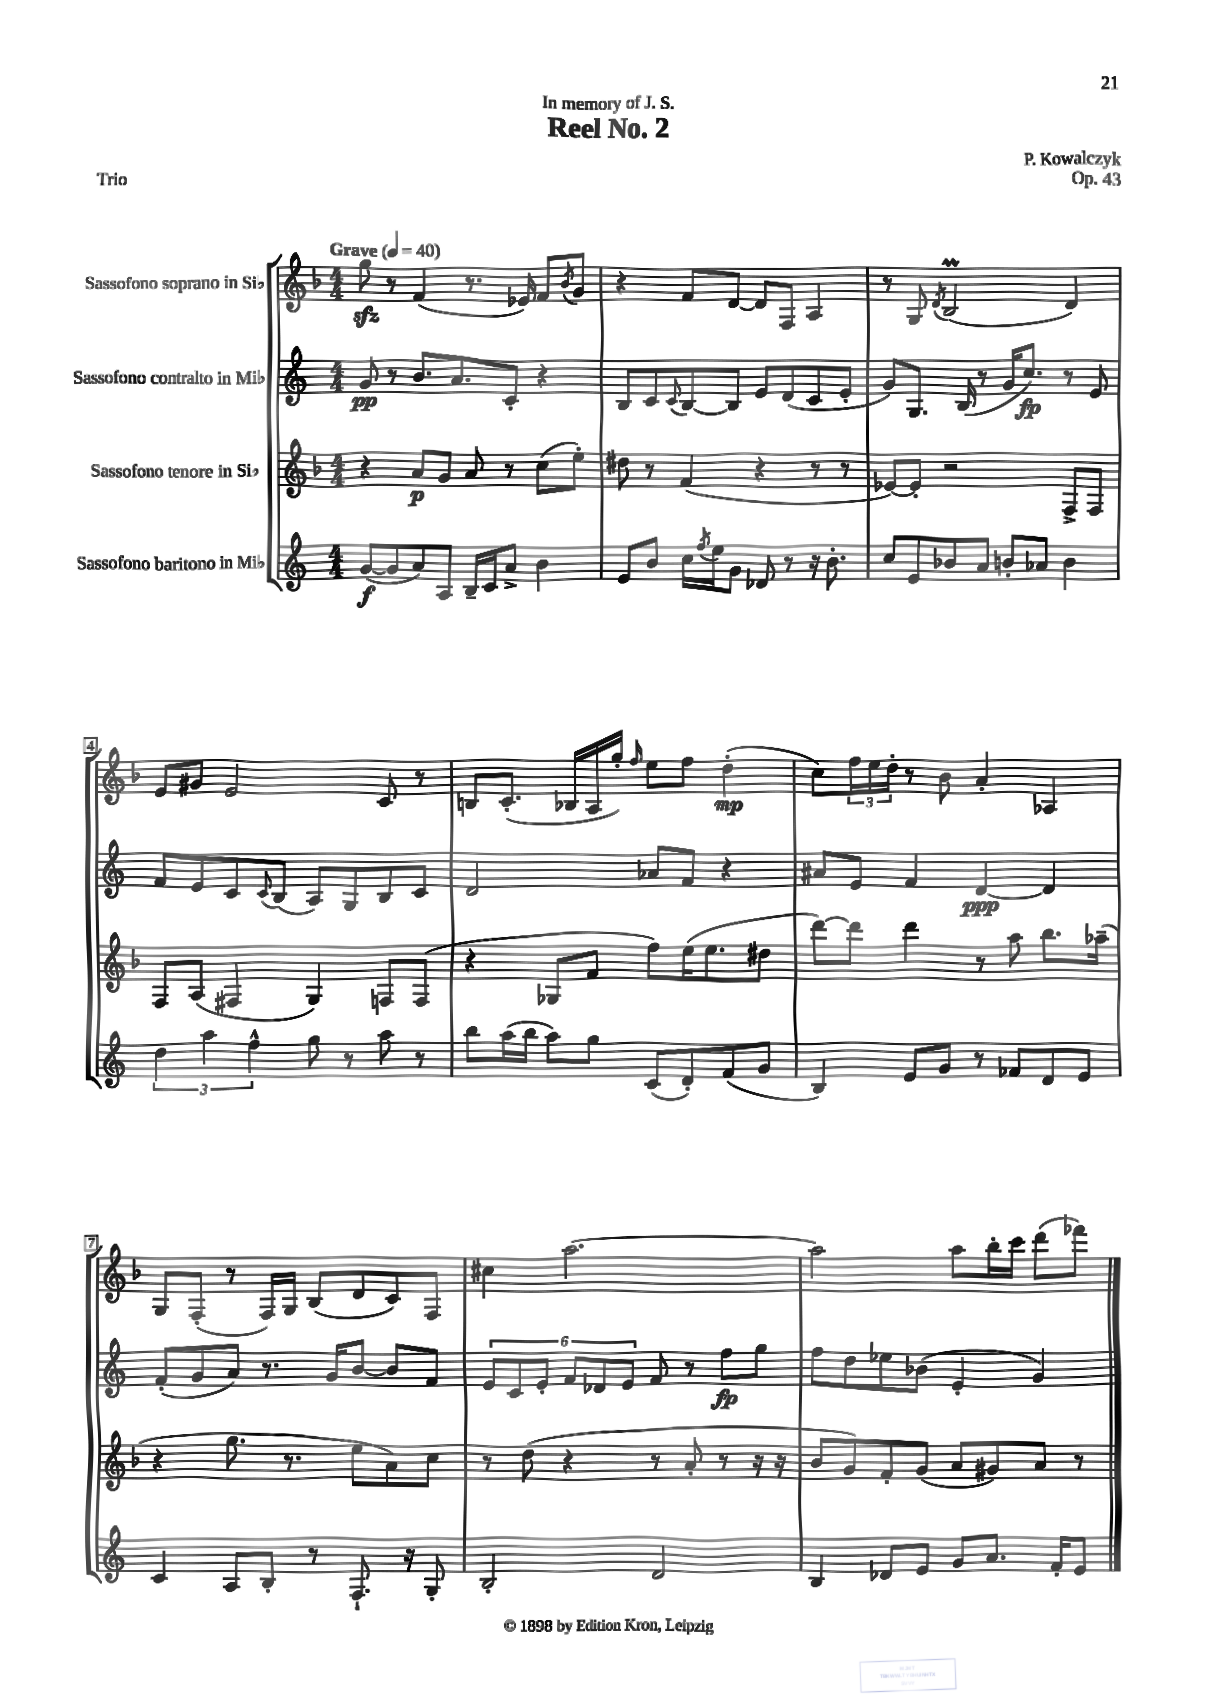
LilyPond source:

\header { title = "Reel No. 2" composer = "P. Kowalczyk" dedication = "In memory of J. S." opus = "Op. 43" piece = "Trio" }
<<
\new StaffGroup <<
\new Staff = "s0" \with { instrumentName = "Sassofono soprano in Sib" } {
    \clef treble \key f \major \numericTimeSignature \time 4/4 \tempo "Grave" 4 = 40
    g''8\sfz r8 f'4( r8. ees'16) f'8 \acciaccatura { bes'8 } g'8 |
    r4 f'8 d'8~ d'8 f8 a4 |
    r8 g8 \acciaccatura { d'8 } bes2\prall( d'4) |
    e'8 gis'8 e'2 c'8 r8 |
    b8 c'8.-.( bes16 a16 g''16-.) \grace { f''16 } e''8 f''8 d''4-.\mp( |
    c''8) \tuplet 3/2 { f''16 e''16 d''16-. } r8 bes'8 a'4-. aes4 |
    g8 f8-.( r8 f16) g16 bes8( d'8 c'8) f8 |
    cis''4 a''2.~ |
    a''2 a''8 bes''16-. c'''16 d'''8( fes'''8) \bar "|." |
}
\new Staff = "s1" \with { instrumentName = "Sassofono contralto in Mib" } {
    \clef treble \key c \major \numericTimeSignature \time 4/4
    g'8\pp r8 b'8. a'8. c'8-. r4 |
    b8 c'8 \appoggiatura { c'8 } b8~ b8 e'8 d'8( c'8 e'8-. |
    g'8) g8. b16( r8 g'16 c''8.\fp) r8 e'8 |
    f'8 e'8 c'8 \appoggiatura { c'8 } b8( a8) g8 b8 c'8 |
    d'2 aes'8 f'8 r4 |
    ais'8 e'8 f'4 d'4~\ppp d'4 |
    f'8-.( g'8 a'8) r8. g'16 b'8~ b'8 f'8 |
    \tuplet 6/4 { e'8 c'8 e'8-. f'8 des'8 e'8 } f'8 r8 f''8\fp g''8 |
    f''8 d''8 ees''8 bes'8( e'4-. g'4) \bar "|." |
}
\new Staff = "s2" \with { instrumentName = "Sassofono tenore in Sib" } {
    \clef treble \key f \major \numericTimeSignature \time 4/4
    r4 a'8\p g'8 a'8 r8 c''8( e''8-.) |
    dis''8 r8 f'4( r4 r8 r8 |
    ees'8~) ees'8-. r2 f8-> f8 |
    f8 a8( fis4 g4) f8 f8( |
    r4 ges8 f'8 f''8) e''16( e''8. dis''8 |
    d'''8~) d'''8 d'''4 r8 a''8 bes''8. aes''16--( |
    r4 g''8. r8. e''8 a'8) c''8 |
    r8 d''8( r4 r8 a'8-. r8 r16 r16 |
    bes'8 g'8) f'8-. g'8( a'8 gis'8) a'8 r8 \bar "|." |
}
\new Staff = "s3" \with { instrumentName = "Sassofono baritono in Mib" } {
    \clef treble \key c \major \numericTimeSignature \time 4/4
    g'8~\f( g'8 a'8) a8 b16-- c'16 a'8-> b'4 |
    e'8 b'8 c''16 \acciaccatura { f''8 } e''16 g'8 des'8 r8 r16 b'8.-. |
    c''8 e'8 bes'8 a'8 b'8-. aes'8 b'4 |
    \tuplet 3/2 { d''4 a''4 f''4-^ } g''8 r8 a''8 r8 |
    b''8 a''16( b''16 a''8) g''8 c'8( d'8-.) f'8( g'8 |
    b4) e'8 g'8 r8 fes'8 d'8 e'8 |
    c'4 a8 b8-. r8 f8.-! r16 g8-. |
    b2-. d'2 |
    b4 des'8 e'8 g'8 a'8. f'16-. e'8 \bar "|." |
}
>>
>>
\layout { \context { \Score \override BarNumber.stencil = #(make-stencil-boxer 0.1 0.3 ly:text-interface::print) } }
